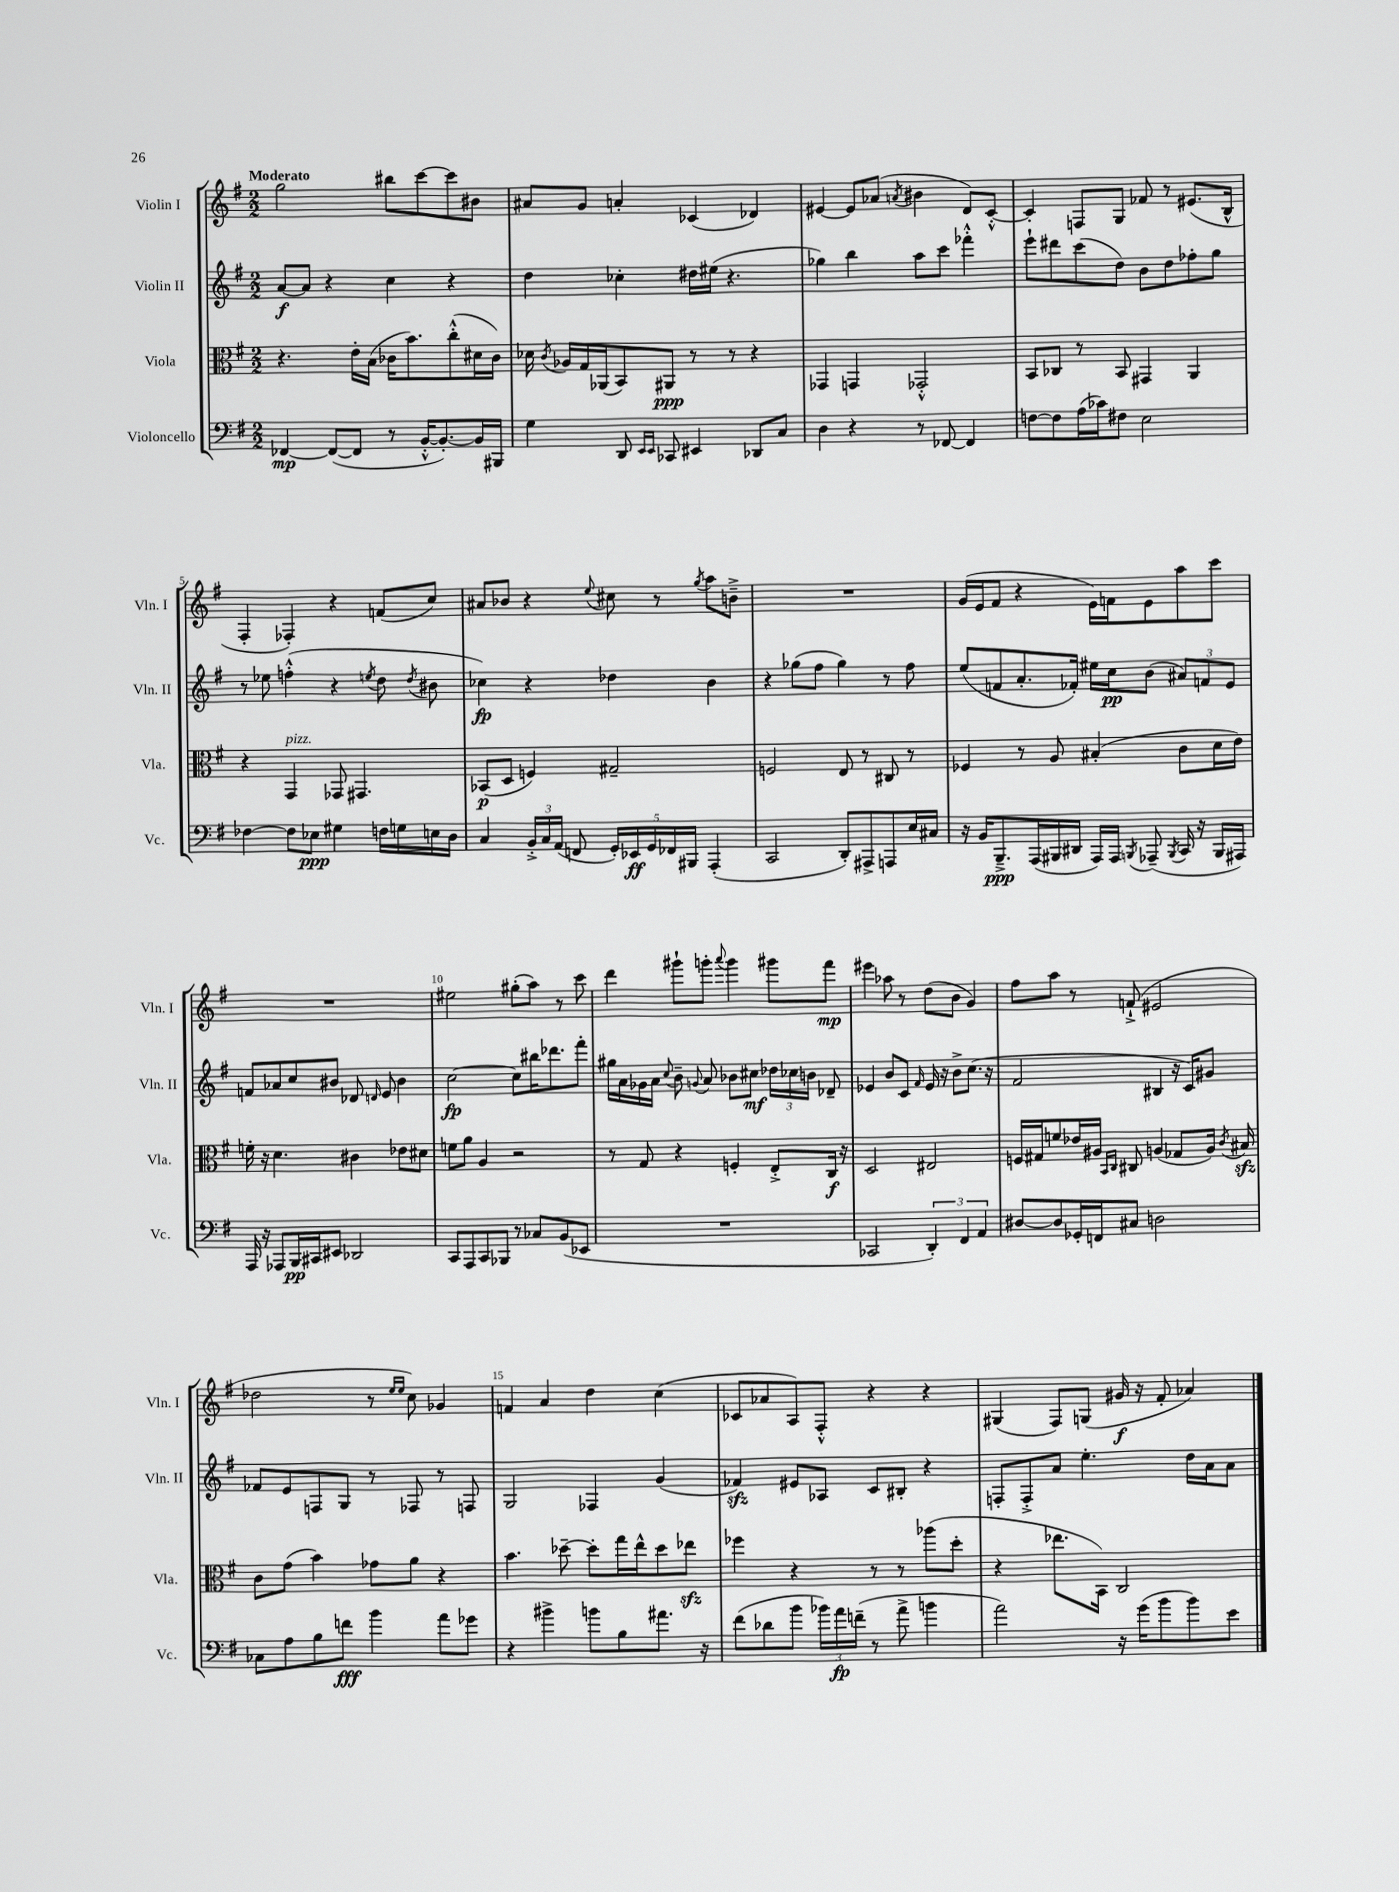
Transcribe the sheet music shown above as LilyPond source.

<<
\new StaffGroup <<
\new Staff = "s0" \with { instrumentName = "Violin I" shortInstrumentName = "Vln. I" } {
    \clef treble \key g \major \numericTimeSignature \time 2/2 \tempo "Moderato"
    \autoBeamOff g''2 bis''8[ c'''8~ c'''8 bis'8] |
    ais'8[ g'8] a'4-. ces'4( des'4) |
    eis'4~ eis'8[ aes'8]( \acciaccatura { a'8 } bis'4 d'8[) c'8]~-.-^ |
    c'4-. f8[ g8] fes'8 r8 eis'8.[( b16]-^ |
    fis4-. fes4-.) r4 f'8[( c''8]) |
    ais'8[ bes'8] r4 \appoggiatura { e''8 } cis''8 r8 \acciaccatura { g''8 } a''8[ b'8]---> |
    R1 |
    g'16[( e'16 fis'8] r4 e'16[) f'16 e'8 a''8 c'''8] |
    R1 |
    eis''2 gis''8[-.( a''8]) r8 c'''8 |
    d'''4 gis'''8[-! g'''8]-. \appoggiatura { a'''8 } g'''4 gis'''8[ fis'''8]\mp |
    eis'''4 aes''8 r8 d''8[( b'8] g'4) |
    fis''8[ a''8] r8 f'8-!->( eis'2 |
    des''2 r8 \grace { e''16[ e''16] } c''8) ges'4 |
    f'4 a'4 d''4 c''4( |
    ces'8[ aes'8 a8) fis8]-.-^ r4 r4 |
    gis4( fis8[) g8]( gis'16\f r16 fis'8-. aes'4) \bar "|." |
}
\new Staff = "s1" \with { instrumentName = "Violin II" shortInstrumentName = "Vln. II" } {
    \clef treble \key g \major \numericTimeSignature \time 2/2
    \autoBeamOff a'8[~\f a'8] r4 c''4 r4 |
    d''4 ces''4-. dis''16[ eis''16]( r4. |
    ges''4) b''4 a''8[ c'''8] fes'''4-.-^ |
    e'''8[-! dis'''8 c'''8( d''8]) b'8[ d''8 fes''8-. g''8] |
    r8 ees''8 f''4-.-^( r4 \acciaccatura { e''8 } d''8 \acciaccatura { d''8 } bis'8 |
    ces''4\fp) r4 des''4 b'4 |
    r4 ges''8[( fis''8] ges''4) r8 fis''8 |
    e''8[( f'8 a'8.-. fes'16]-.) eis''16[ c''16\pp b'8]( \tuplet 3/2 { ais'8[) f'8 e'8] } |
    f'8[ aes'8 c''8 bis'8] des'8 \grace { d'16 } e'8 bis'4 |
    c''2~\fp c''8[ bis''16 des'''8. fis'''8]-. |
    gis''16[ a'16 ges'16 a'16] \appoggiatura { c''8 } b'8-- \appoggiatura { g'8 } a'8 bes'8[ cis''8]\mf \tuplet 3/2 { des''16[ ces''16 b'16] } des'8-- |
    ees'4 b'8[ c'8] \grace { fis'16 } ees'16 r16 b'8[-> c''8.]( r16 |
    fis'2 bis4 r16 c'16[) gis'8] |
    fes'8[ e'8 f8 g8] r8 fes8 r8 f8 |
    g2 fes4 g'4( |
    fes'4\sfz) eis'8[ aes8] c'8[ bis8]-. r4 |
    f8[-. f8-.-> a'8] e''4.-. d''16[ a'16 a'8] \bar "|." |
}
\new Staff = "s2" \with { instrumentName = "Viola" shortInstrumentName = "Vla." } {
    \clef alto \key g \major \numericTimeSignature \time 2/2
    \autoBeamOff r4. e'16[-. b16]( ces'16[ b'8.) c''8-.-^( dis'16 ces'16]) |
    des'16 \acciaccatura { c'8 } aes16[ g16 aes,16( b,8) ais,8]\ppp r8 r8 r4 |
    ges,4 g,4 ges,2-.-^ |
    b,8[ ces8] r8 b,8 gis,4 a,4 |
    r4 g,4^\markup { \italic "pizz." } ges,8 gis,4. |
    bes,8[\p( d8] f4) gis2-- |
    f2 e8 r8 cis8 r8 |
    fes4 r8 a8 bis4-.( c'8[ d'16 e'16]) |
    f'16-. r16 d'4. cis'4 ees'8[ dis'8] |
    f'8[ a'8] a4 r2 |
    r8 g8 r4 f4-. e8[-.-> c16]\f r16 |
    d2 eis2 |
    f16[ gis16 f'8 ees'16 ais16] \grace { b,16[ c16] } cis8 a4( ges8[ a16]) \acciaccatura { c'8 } bis16\sfz |
    c'8[ g'8]( b'4) ges'8[ a'8] r4 |
    b'4. des''8~-- des''8[-. g''16 e''16-^ des''8 ees''8]\sfz |
    fes''4 r4 r8 r8 aes''8[( d''8]-. |
    r4 ees''8.[ b,16]) c2 \bar "|." |
}
\new Staff = "s3" \with { instrumentName = "Violoncello" shortInstrumentName = "Vc." } {
    \clef bass \key g \major \numericTimeSignature \time 2/2
    \autoBeamOff fes,4~\mp fes,8[~( fes,8] r8 b,16[~-.-^ b,8.~-.) b,16 bis,,16] |
    g4 d,8 \grace { e,16[ e,16] } ces,8 eis,4 des,8[ c8] |
    d4 r4 r8 fes,8~ fes,4 |
    f8[~ f8 a16( ces'16) fis8] e2 |
    fes4~ fes8[ ees8]\ppp gis4 f16[ g16 e16 d16] |
    c4 \tuplet 3/2 { b,16[-.-> c16 a,16]( } f,8 \tuplet 5/4 { g,16[-.) ees,16\ff g,16 fes,16 bis,,16] } a,,4-.( |
    c,2 d,8[-.) ais,,8-> a,,8 e16 cis16] |
    r16 b,16[ b,,8.--->\ppp a,,16( bis,,16 dis,16] a,,16[) a,,16] \acciaccatura { b,,8 } aes,,8--( \acciaccatura { b,,8 } c,16 r16 b,,16[ ais,,16]) |
    a,,16 r16 aes,,8[ b,,16\pp cis,16 eis,8] des,2 |
    c,8[ a,,8 c,8 bes,,8] r8 ces8[ b,8( ees,8] |
    R1 |
    ces,2 \tuplet 3/2 { d,4-.) fis,4 a,4 } |
    dis8[~ dis8 ges,16-. f,16 cis8] d2 |
    ces8[ a8 b8 f'8]\fff b'4 a'8[ ges'8] |
    r4 bis'4-> b'8[ b8 ais'8.] r16 |
    fis'8[( des'8 b'8] \tuplet 3/2 { bes'16[) a'16\fp f'16]--( } r8 a'8-> b'4 |
    a'2) r16 g'16[( b'8 b'8) e'8] \bar "|." |
}
>>
>>
\layout { \context { \Score \override BarNumber.break-visibility = ##(#f #t #t) barNumberVisibility = #(every-nth-bar-number-visible 5) } }
